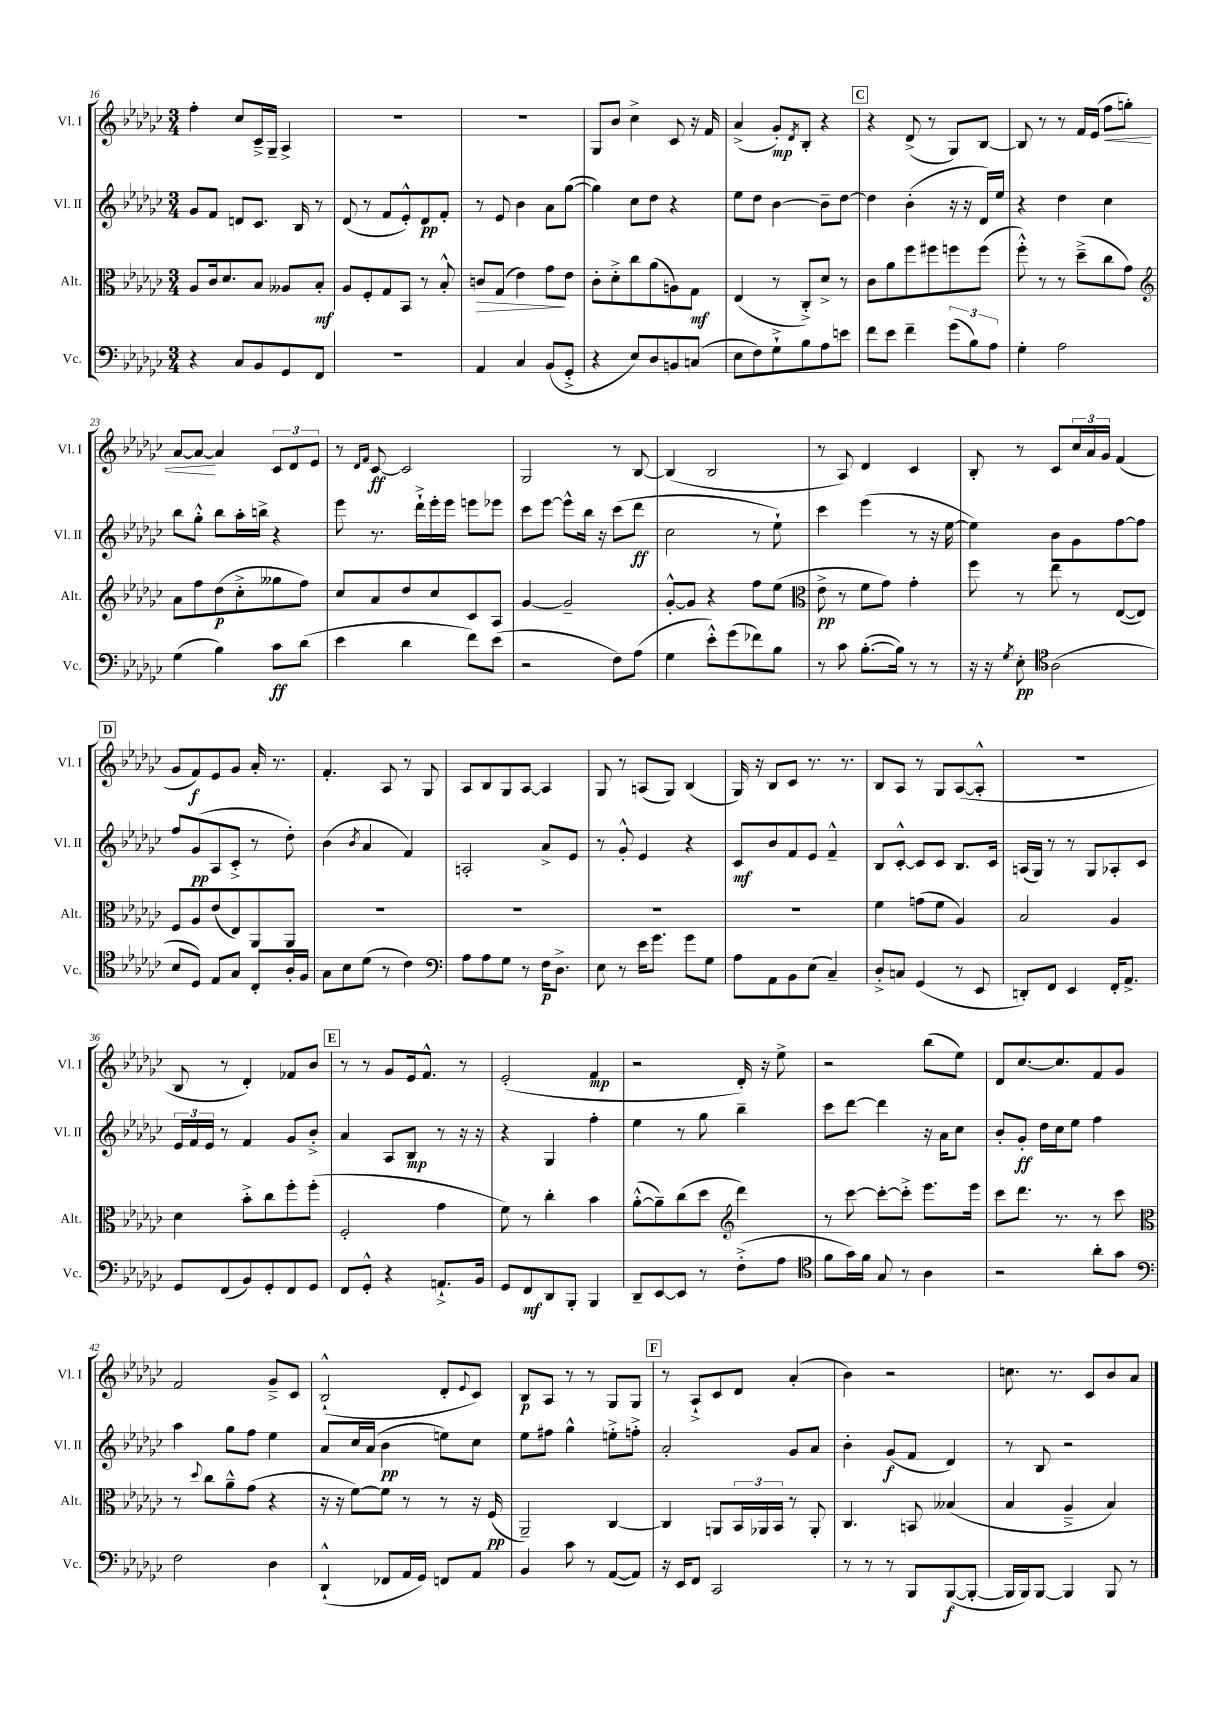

**kern	**dynam	**kern	**dynam	**kern	**dynam	**kern	**dynam
*part4	*part4	*part3	*part3	*part2	*part2	*part1	*part1
*staff4	*staff4	*staff3	*staff3	*staff2	*staff2	*staff1	*staff1
*I"Vc.	*	*I"Alt.	*	*I"Vl. II	*	*I"Vl. I	*
*I'Vc.	*	*I'Alt.	*	*I'Vl. II	*	*I'Vl. I	*
*clefF4	*	*clefC3	*	*clefG2	*	*clefG2	*
*k[b-e-a-d-g-c-]	*	*k[b-e-a-d-g-c-]	*	*k[b-e-a-d-g-c-]	*	*k[b-e-a-d-g-c-]	*
*M3/4	*	*M3/4	*	*M3/4	*	*M3/4	*
=16	=16	=16	=16	=16	=16	=16	=16
4r	.	8A-/L	.	8g-/L	.	4ff'\	.
.	.	16c-/k	.	8f/J	.	.	.
.	.	8.d-/	.	.	.	.	.
8C-/L	.	.	.	8dn/L	.	8cc-/L	.
8BB-/	.	8B-/J	.	8.c-/J	.	16c-~^/L	.
.	.	.	.	.	.	16G-~/JJ	.
8GG-/	.	8A--X/L	.	.	.	4A-^/	.
.	.	.	.	16B-/	.	.	.
8FF/J	.	8B-'/J	mf	8r	.	.	.
=17	=17	=17	=17	=17	=17	=17	=17
2.r	.	8A-/L	.	(8d-/	.	2.r	.
.	.	8F'/	.	8r	.	.	.
.	.	8G-/	.	8f/L	.	.	.
.	.	8BB-/J	.	8e-'^^/)	.	.	.
.	.	8r	.	8d-/	pp	.	.
.	.	8B-'^^/	.	8f'/J	.	.	.
=18	=18	=18	=18	=18	=18	=18	=18
!	!	!	!LO:HP:b	!	!	!	!
4AA-/	.	8cn/L	>	8r	.	2.r	.
.	.	(8G-/J	.	8e-/	.	.	.
4C-/	.	4e-\)	.	4b-\	.	.	.
(8BB-/L	.	8g-\L	.	8a-\L	.	.	.
8GG-'^/J	.	8e-\J	]	([8gg-\J	.	.	.
=19	=19	=19	=19	=19	=19	=19	=19
4r	.	8c-'\L	.	4gg-\])	.	8G-/L	.
.	.	8d-'^\	.	.	.	8b-/J	.
8E-/L)	.	8cc-\	.	8cc-\L	.	4cc-^\	.
8D-/	.	(8a-\	.	8dd-\J	.	.	.
8BBn/	.	8An\)	.	4r	.	8c-/	.
(8Cn/J	.	8G-\J	mf	.	.	16r	.
.	.	.	.	.	.	16f/	.
=20	=20	=20	=20	=20	=20	=20	=20
8E-\L	.	(4E-/	.	8ee-\L	.	(4a-^/	.
8F\)	.	.	.	8dd-\J	.	.	.
8G-`^\	.	8r	.	[4b-\	.	8g-'/L)	mp
.	.	.	.	.	.	8qd-/	.
8B-\	.	8C-'^/L)	.	.	.	8B-'/J	.
8A-\	.	8d-^/J	.	8b-~\L]	.	4r	.
8en\J	.	8r	.	[8dd-\J	.	.	.
!!LO:REH:place=s1:t=C
=21	=21	=21	=21	=21	=21	=21	=21
8f\L	.	8c-\L	.	4dd-\]	.	4r	.
8e-\J	.	8a-\	.	.	.	.	.
4f~\	.	8ff\	.	(4b-'\	.	(8d-^/	.
.	.	8ff#X\	.	.	.	8r	.
(12g-\L	.	8ffn\	.	16r	.	8G-/L)	.
.	.	.	.	16r	.	.	.
12B-\)	.	.	.	.	.	.	.
.	.	(8ff\J	.	16d-/LL)	.	[8B-/J	.
12A-\J	.	.	.	.	.	.	.
.	.	.	.	16ee-/JJ	.	.	.
=22	=22	=22	=22	=22	=22	=22	=22
4G-'\	.	8ff'^^\)	.	4r	.	8B-/]	.
.	.	8r	.	.	.	8r	.
2A-\	.	8r	.	4dd-\	.	8r	.
.	.	(8dd-~^\L	.	.	.	16f/LL	.
.	.	.	.	.	.	(16e-/JJ	.
!	!	!	!	!	!	!	!LO:HP:b
.	.	8cc-\	.	4cc-\	.	8ff\L	<
.	.	8g-\J)	.	.	.	8ggn'\J)	.
!!LO:LB:g=z
=23	=23	=23	=23	=23	=23	=23	=23
*	*	*clefG2	*	*	*	*	*
(4G-\	.	8a-\L	.	8bb-\L	.	[8a-/L	.
.	.	8ff\	.	8gg-'^^\J	.	8a-/J_	.
4B-\)	.	(8dd-\	p	8bb-\L	.	4a-/]	[
.	.	8cc-'^\	.	16aa-'\L	.	.	.
.	.	.	.	16bbn^\JJ	.	.	.
8c-\L	ff	8gg--X\	.	4r	.	12c-/L	.
.	.	.	.	.	.	12d-/	.
(8d-\J	.	8ff\J)	.	.	.	.	.
.	.	.	.	.	.	12e-/J	.
=24	=24	=24	=24	=24	=24	=24	=24
4e-\	.	8cc-/L	.	8eee-\	.	8r	.
.	.	.	.	.	.	16qqd-/LL	.
.	.	.	.	.	.	16qqf/JJ	.
.	.	8a-/	.	8.r	.	[8c-/	ff
4d-\	.	8dd-/	.	.	.	2c-/]	.
.	.	.	.	16ddd-`^\LL	.	.	.
.	.	8cc-/	.	16eee-'\	.	.	.
.	.	.	.	16eee-\JJ	.	.	.
8f\L)	.	8c-/	.	8eeen\L	.	.	.
(8e-\J	.	8A-/J	.	8eee-X\J	.	.	.
=25	=25	=25	=25	=25	=25	=25	=25
2r	.	[4g-/	.	8ccc-\L	.	2G-/	.
.	.	.	.	[8eee-\J	.	.	.
.	.	2g-~/]	.	8eee-^^\L]	.	.	.
.	.	.	.	16bb-\Jk	.	.	.
.	.	.	.	16r	.	.	.
8F\L)	.	.	.	(8ccc-\L	.	8r	.
(8A-\J	.	.	.	8ddd-\J	ff	[8B-/	.
=26	=26	=26	=26	=26	=26	=26	=26
4G-\	.	[8g-'^^/L	.	2cc-\	.	(4B-/]	.
.	.	8g-/J]	.	.	.	.	.
8e-'^^\L)	.	4r	.	.	.	2B-/	.
(8g-\	.	.	.	.	.	.	.
8f-X\)	.	8ff\L	.	8r	.	.	.
8B-\J	.	(8ee-\J	.	8ee-`\)	.	.	.
=27	=27	=27	=27	=27	=27	=27	=27
*	*	*clefC3	*	*	*	*	*
8r	.	8e-^\	pp	4ccc-\	.	8r	.
8c-\	.	8r	.	.	.	8A-/)	.
([8.B-'\L	.	8f\L	.	(4eee-\	.	4d-/	.
.	.	8g-\J)	.	.	.	.	.
16B-\Jk])	.	.	.	.	.	.	.
8r	.	4g-'\	.	8r	.	4c-/	.
8r	.	.	.	16r	.	.	.
.	.	.	.	[16ee-\	.	.	.
=28	=28	=28	=28	=28	=28	=28	=28
16r	.	8ff\	.	4ee-\])	.	8B-'/	.
16r	.	.	.	.	.	.	.
8qG-/	.	.	.	.	.	.	.
8E-'\	pp	8r	.	.	.	8r	.
*clefC4	*	*	*	*	*	*	*
(2A-\	.	8ee-\	.	8b-\L	.	8c-/L	.
.	.	8r	.	8g-\	.	24cc-/L	.
.	.	.	.	.	.	24a-/	.
.	.	.	.	.	.	24g-/JJ	.
.	.	([8E-/L	.	[8ff\	.	(4f/	.
.	.	8E-/J])	.	8ff\J]	.	.	.
!!LO:LB:g=z
!!LO:REH:place=s1:t=D
=29	=29	=29	=29	=29	=29	=29	=29
8B-/L	.	8F/L	.	8ff/L	.	8g-/L	.
8D-/J)	.	8A-/	.	(8g-/	pp	8f/)	f
8E-/L	.	(8e-/	.	8A-/	.	8e-/	.
8G-/J	.	8E-/)	.	8c-'^/J	.	8g-/J	.
8C-'/L	.	8AA-/	.	8r	.	16a-'/	.
.	.	.	.	.	.	8.r	.
16A-'/L	.	8AA-/J	.	8dd-'\)	.	.	.
16F/JJ	.	.	.	.	.	.	.
=30	=30	=30	=30	=30	=30	=30	=30
8G-\L	.	2.r	.	(4b-\	.	4.f'/	.
8B-\	.	.	.	.	.	.	.
.	.	.	.	8qb-/	.	.	.
(8d-\J	.	.	.	4a-/	.	.	.
8r	.	.	.	.	.	8A-/	.
4c-\)	.	.	.	4f/)	.	8r	.
.	.	.	.	.	.	8G-/	.
=31	=31	=31	=31	=31	=31	=31	=31
*clefF4	*	*	*	*	*	*	*
8A-\L	.	2.r	.	2An'/	.	8A-/L	.
8A-\	.	.	.	.	.	8B-/	.
8G-\J	.	.	.	.	.	8G-/	.
8r	.	.	.	.	.	[8A-/J	.
16F\KL	p	.	.	8a-^/L	.	4A-/]	.
8.D-^\J	.	.	.	.	.	.	.
.	.	.	.	8e-/J	.	.	.
=32	=32	=32	=32	=32	=32	=32	=32
8E-\	.	2.r	.	8r	.	8G-/	.
8r	.	.	.	8g-'^^/	.	8r	.
16e-\KL	.	.	.	4e-/	.	(8An/L	.
8.g-\J	.	.	.	.	.	.	.
.	.	.	.	.	.	8G-/J)	.
8g-\L	.	.	.	4r	.	(4B-/	.
8G-\J	.	.	.	.	.	.	.
=33	=33	=33	=33	=33	=33	=33	=33
8A-\L	.	2.r	.	8c-/L	mf	16G-/)	.
.	.	.	.	.	.	16r	.
8AA-\	.	.	.	8b-/	.	8B-/L	.
8BB-\	.	.	.	8f/	.	8c-/J	.
(8E-\J	.	.	.	8e-/J	.	8.r	.
4C-~/)	.	.	.	4f~^^/	.	.	.
.	.	.	.	.	.	8.r	.
=34	=34	=34	=34	=34	=34	=34	=34
8D-'^/L	.	4f\	.	8B-/L	.	8B-/L	.
8Cn/J	.	.	.	[8c-'^^/J	.	8A-/J	.
(4GG-/	.	(8gn\L	.	8c-/L]	.	8r	.
.	.	8f\J	.	8c-/J	.	8G-/L	.
8r	.	4A-/)	.	8.B-/L	.	([8A-/	.
8EE-/	.	.	.	.	.	8A-'^^/J]	.
.	.	.	.	16c-/Jk	.	.	.
=35	=35	=35	=35	=35	=35	=35	=35
8DDn'/L)	.	2B-/	.	(16An/LL	.	2.r	.
.	.	.	.	16G-/JJ)	.	.	.
8FF/J	.	.	.	8r	.	.	.
4EE-/	.	.	.	8r	.	.	.
.	.	.	.	8G-/L	.	.	.
16FF'/KL	.	4A-/	.	8A-X'/	.	.	.
8.AA-^/J	.	.	.	.	.	.	.
.	.	.	.	8c-/J	.	.	.
!!LO:LB:g=z
=36	=36	=36	=36	=36	=36	=36	=36
8GG-/L	.	4d-\	.	24e-/LL	.	8B-/	.
.	.	.	.	24f/	.	.	.
.	.	.	.	24e-/JJ	.	.	.
(8FF/	.	.	.	8r	.	8r	.
8BB-/)	.	8b-'^\L	.	4f/	.	4d-'/)	.
8GG-'/	.	8cc-\	.	.	.	.	.
8FF/	.	8ff'\	.	8g-/L	.	8f-X/L	.
8GG-/J	.	(8ff'\J	.	8b-'^/J	.	8b-/J	.
!!LO:REH:place=s1:t=E
=37	=37	=37	=37	=37	=37	=37	=37
8FF/L	.	2F'/	.	4a-/	.	8r	.
8GG-'^^/J	.	.	.	.	.	8r	.
4r	.	.	.	8A-/L	.	8g-/L	.
.	.	.	.	8B-/J	mp	16e-/k	.
.	.	.	.	.	.	8.f^^/J	.
8.AAn`^/L	.	4g-\	.	8r	.	.	.
.	.	.	.	16r	.	8r	.
16BB-/Jk	.	.	.	16r	.	.	.
=38	=38	=38	=38	=38	=38	=38	=38
8GG-/L	.	8f\)	.	4r	.	(2e-'/	.
8FF/	mf	8r	.	.	.	.	.
8DD-/	.	4cc-'\	.	4G-/	.	.	.
8BBB-'/J	.	.	.	.	.	.	.
4BBB-/	.	4b-\	.	4ff'\	.	4f/	mp
=39	=39	=39	=39	=39	=39	=39	=39
8DD-~/L	.	([8a-'^^\L	.	4ee-\	.	2r	.
[8EE-/	.	8a-~\])	.	.	.	.	.
8EE-/J]	.	(8cc-\	.	8r	.	.	.
8r	.	8dd-\J	.	8gg-\	.	.	.
*	*	*clefG2	*	*	*	*	*
(8F'^\L	.	4ddd-\)	.	4bb-~\	.	16d-'/)	.
.	.	.	.	.	.	16r	.
8A-\J	.	.	.	.	.	8ee-^\	.
=40	=40	=40	=40	=40	=40	=40	=40
*clefC4	*	*	*	*	*	*	*
8f\L	.	8r	.	8ccc-\L	.	2r	.
16g-\L)	.	[8ccc-\	.	[8ddd-\J	.	.	.
16f\JJ	.	.	.	.	.	.	.
8G-/	.	8ccc-'\L_	.	4ddd-\]	.	.	.
8r	.	8ccc-'^\J]	.	.	.	.	.
4A-\	.	8.eee-\L	.	16r	.	(8bb-\L	.
.	.	.	.	16a-\KL	.	.	.
.	.	.	.	8cc-\J	.	8ee-\J)	.
.	.	16eee-\Jk	.	.	.	.	.
=41	=41	=41	=41	=41	=41	=41	=41
2r	.	8ccc-\L	.	8b-'/L	.	8d-/L	.
.	.	8.ddd-\J	.	8g-'/J	ff	[8.cc-/	.
.	.	.	.	16dd-\LL	.	.	.
.	.	8.r	.	16cc-\J	.	8.cc-/]	.
.	.	.	.	8ee-\J	.	.	.
8a-'\L	.	8r	.	4ff\	.	8f/	.
8g-\J	.	8ccc-\	.	.	.	8g-/J	.
!!LO:LB:g=z
=42	=42	=42	=42	=42	=42	=42	=42
*clefF4	*	*clefC3	*	*	*	*	*
2F\	.	8r	.	4aa-\	.	2f/	.
.	.	8qqdd-/	.	.	.	.	.
.	.	8cc-\L	.	.	.	.	.
.	.	8a-~^^\	.	8gg-\L	.	.	.
.	.	(8g-\J	.	8ff\J	.	.	.
4D-\	.	4r	.	4ee-\	.	8g-~^/L	.
.	.	.	.	.	.	8c-/J	.
=43	=43	=43	=43	=43	=43	=43	=43
(4DD-`^^/	.	16r	.	8a-/L	.	(2B-`^^/	.
.	.	16r	.	.	.	.	.
.	.	[8f\L)	.	16cc-/L	.	.	.
.	.	.	.	(16a-/JJ	.	.	.
8FF-X/L	.	8f\J]	.	4b-\	pp	.	.
16AA-/L	.	8r	.	.	.	.	.
16GG-/JJ)	.	.	.	.	.	.	.
8FFn/L	.	8r	.	8een\L)	.	8d-'/L	.
.	.	.	.	.	.	8qqe-/	.
8AA-/J	.	16r	.	8cc-\J	.	8c-/J)	.
.	.	(16F/	pp	.	.	.	.
=44	=44	=44	=44	=44	=44	=44	=44
4BB-/	.	2AA-~/)	.	8ee-\L	.	8B-/L	p
.	.	.	.	8ff#X\J	.	8A-/J	.
8c-\	.	.	.	4gg-^^\	.	8r	.
8r	.	.	.	.	.	8r	.
([8AA-/L	.	[4C-/	.	8een'^\L	.	8G-/L	.
8AA-/J])	.	.	.	8ffn'^\J	.	8G-/J	.
!!LO:REH:place=s1:t=F
=45	=45	=45	=45	=45	=45	=45	=45
16r	.	4C-/]	.	2a-'/	.	8r	.
16EE-/KL	.	.	.	.	.	.	.
8FF/J	.	.	.	.	.	8A-`^/L	.
2CC-/	.	8AAn/L	.	.	.	8c-/	.
.	.	24BB-/L	.	.	.	8d-/J	.
.	.	24AA-X/	.	.	.	.	.
.	.	24BB-/JJ	.	.	.	.	.
.	.	8r	.	8g-/L	.	(4a-'/	.
.	.	8AA-'/	.	8a-/J	.	.	.
=46	=46	=46	=46	=46	=46	=46	=46
8r	.	4.C-/	.	4b-'\	.	4b-\)	.
8r	.	.	.	.	.	.	.
8r	.	.	.	(8g-/L	f	2r	.
8BBB-/L	.	8BBn/	.	8f/J	.	.	.
([8BBB-/	f	(4B--X/	.	4d-/)	.	.	.
8BBB-'/J_	.	.	.	.	.	.	.
=47	=47	=47	=47	=47	=47	=47	=47
16BBB-/LL]	.	4B-/	.	8r	.	8.ccn\	.
16BBB-/J)	.	.	.	.	.	.	.
[8BBB-/J	.	.	.	8B-/	.	.	.
.	.	.	.	.	.	8.r	.
4BBB-/]	.	4A-~^/	.	2r	.	.	.
.	.	.	.	.	.	8c-/L	.
8BBB-/	.	4B-/)	.	.	.	8b-/	.
8r	.	.	.	.	.	8a-/J	.
==	==	==	==	==	==	==	==
*-	*-	*-	*-	*-	*-	*-	*-
